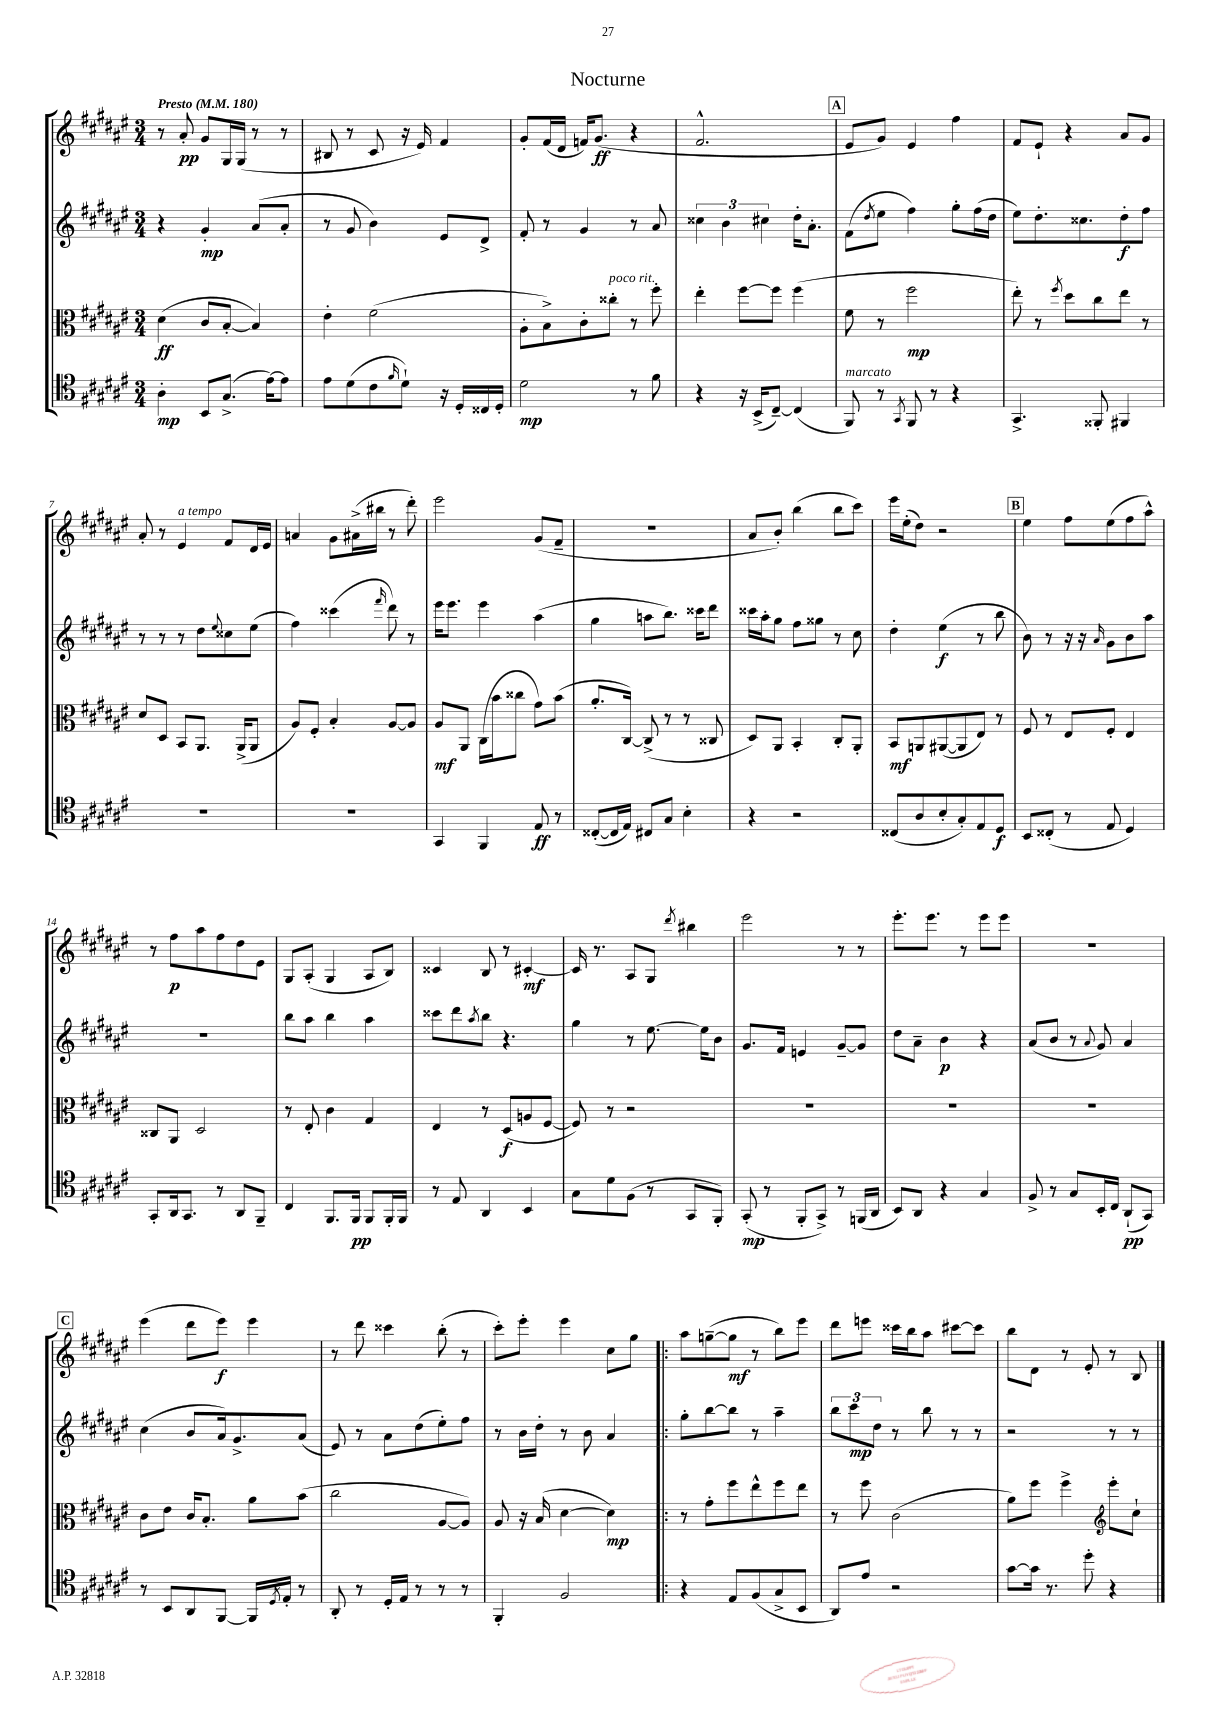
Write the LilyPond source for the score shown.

\header { title = "Nocturne" }
<<
\new StaffGroup <<
\new Staff = "s0" {
    \clef treble \key fis \major \numericTimeSignature \time 3/4 \tempo "Presto" 4 = 180
    r8 ais'8-.\pp gis'8 gis16 gis16( r8 r8 |
    bis8 r8 cis'8 r16 eis'16) fis'4 |
    gis'8-. fis'16( dis'16 f'16) gis'8.\ff( r4 |
    fis'2.-^ |
    \mark \markup { \box "A" } eis'8 gis'8) eis'4 fis''4 |
    fis'8 eis'8-! r4 ais'8 gis'8 |
    ais'8-. r8 eis'4^\markup { \italic "a tempo" } fis'8 dis'16 eis'16 |
    a'4 gis'8 ais'16->( bis''16 r8 dis'''8-.) |
    eis'''2 gis'8( fis'8-- |
    R2. |
    ais'8 b'8-.) b''4( b''8 cis'''8) |
    eis'''16 eis''16-.( dis''8) r2 |
    \mark \markup { \box "B" } eis''4 fis''8 eis''8( fis''8 ais''8-^) |
    r8 fis''8\p ais''8 fis''8 dis''8 eis'8 |
    gis8 ais8-.( gis4 ais8 b8) |
    cisis'4 b8 r8 cis'4~-.\mf |
    cis'16 r8. ais8 gis8 \acciaccatura { dis'''8 } bis''4 |
    eis'''2 r8 r8 |
    eis'''8.-. eis'''8. r8 eis'''8 eis'''8 |
    R2. |
    \mark \markup { \box "C" } eis'''4( dis'''8 eis'''8\f) eis'''4 |
    r8 dis'''8 cisis'''4 b''8-.( r8 |
    cis'''8-.) eis'''8-. eis'''4 cis''8 gis''8 |
    \bar ".|:" ais''8 g''8~--( g''8\mf r8 b''8) eis'''8 |
    dis'''8 e'''8 cisis'''16 b''16 ais''8 cis'''8~ cis'''8 |
    b''8 dis'8 r8 eis'8-. r8 b8 \bar "|." |
}
\new Staff = "s1" {
    \clef treble \key fis \major \numericTimeSignature \time 3/4
    r4 gis'4-.\mp ais'8( ais'8-. |
    r8 gis'8 b'4) eis'8 dis'8-> |
    fis'8-. r8 gis'4 r8 ais'8 |
    \tuplet 3/2 { cisis''4 b'4 cis''4 } dis''16-. ais'8.-. |
    \mark \markup { \box "A" } fis'8( \acciaccatura { dis''8 } eis''8 fis''4) gis''8-. fis''16( dis''16 |
    eis''8) dis''8.-. cisis''8. dis''8-.\f fis''8 |
    r8 r8 r8 dis''8 \appoggiatura { eis''8 } cisis''8 eis''8( |
    fis''4) cisis'''4( \grace { fis'''16 } dis'''8) r8 |
    eis'''16 eis'''8. eis'''4 ais''4( |
    gis''4 a''8 b''8.) cisis'''16 dis'''8 |
    cisis'''16 ais''16-. gis''8 fis''8 gisis''8 r8 cis''8 |
    dis''4-. eis''4\f( r8 b''8 |
    \mark \markup { \box "B" } b'8) r8 r16 r16 \grace { ais'16 } gis'8 b'8 ais''8 |
    R2. |
    b''8 ais''8 b''4 ais''4 |
    cisis'''8 dis'''8 \acciaccatura { ais''8 } b''8 r4. |
    gis''4 r8 eis''8.~ eis''16 b'8 |
    gis'8. fis'16 e'4 gis'8~-- gis'8 |
    dis''8 ais'8-- b'4\p r4 |
    ais'8( b'8 r8 \appoggiatura { ais'8 } gis'8) ais'4 |
    \mark \markup { \box "C" } cis''4( b'8 ais'16) gis'8.-> ais'8( |
    eis'8) r8 ais'8 dis''8( eis''8-.) fis''8 |
    r8 b'16 dis''16-. r8 b'8 ais'4 |
    \bar ".|:" gis''8-. b''8~ b''8 r8 ais''4-- |
    \tuplet 3/2 { b''8 cis'''8\mp dis''8 } r8 b''8 r8 r8 |
    r2 r8 r8 \bar "|." |
}
\new Staff = "s2" {
    \clef alto \key fis \major \numericTimeSignature \time 3/4
    dis'4\ff( cis'8 b8~-. b4) |
    eis'4-. fis'2( |
    ais8-. b8->) cis'8-. cisis''8-.^\markup { \italic "poco rit." } r8 fis''8-. |
    eis''4-. fis''8~ fis''8 fis''4( |
    \mark \markup { \box "A" } fis'8 r8 fis''2\mp |
    eis''8-.) r8 \acciaccatura { fis''8 } dis''8 cis''8 eis''8 r8 |
    dis'8 dis8 b,8 ais,8. ais,16->( ais,8 |
    ais8) fis8-. b4-. ais8~ ais8 |
    ais8\mf ais,8 cis16( b'16 cisis''8 gis'8) b'8( |
    ais'8.-. cis16~) cis8->( r8 r8 cisis8 |
    dis8) ais,8 b,4-. cis8-. ais,8-. |
    b,8\mf a,8 ais,8~( ais,8 eis8) r8 |
    \mark \markup { \box "B" } fis8 r8 eis8 fis8-. eis4 |
    cisis8 ais,8 dis2 |
    r8 eis8-. cis'4 gis4 |
    eis4 r8 dis8\f( a8 fis8~ |
    fis8) r8 r2 |
    R2. |
    R2. |
    R2. |
    \mark \markup { \box "C" } cis'8 eis'8 cis'16 b8.-. ais'8 b'8( |
    cis''2 ais8~ ais8) |
    ais8 r16 b16( dis'4~ dis'4\mp) |
    \bar ".|:" r8 gis'8-. fis''8 eis''8-^ fis''8 eis''8 |
    r8 fis''8 cis'2( |
    ais'8) fis''8 fis''4-> \clef treble eis'''8-. cis''8-! \bar "|." |
}
\new Staff = "s3" {
    \clef tenor \key fis \major \numericTimeSignature \time 3/4
    ais4-.\mp b,8 gis8.->( eis'16~) eis'8 |
    eis'8 dis'8( cis'8 \grace { fis'16 } dis'8-!) r16 dis16-. cisis16 dis16-. |
    dis'2\mp r8 fis'8 |
    r4 r16 b,16->( cis8~--) cis4( |
    \mark \markup { \box "A" } fis,8^\markup { \italic "marcato" }) r8 \acciaccatura { gis,8 } fis,8 r8 r4 |
    gis,4.-> fisis,8-. fis,4 |
    R2. |
    R2. |
    gis,4 fis,4 eis8\ff r8 |
    cisis8~-.( cisis16 eis16) cis8 gis8 b4-. |
    r4 r2 |
    cisis8( ais8 b8-. gis8-.) eis8 dis8\f |
    \mark \markup { \box "B" } b,8 cisis8-.( r8 eis8 dis4) |
    gis,8-. ais,16 gis,8. r8 ais,8 fis,8-- |
    cis4 fis,8. fis,16\pp fis,8 fis,16-. fis,16 |
    r8 eis8 ais,4 b,4 |
    gis8 dis'8 fis8( r8 gis,8 fis,8-.) |
    gis,8-.\mp( r8 fis,8-. gis,8->) r8 f,16( ais,16 |
    b,8) ais,8 r4 gis4 |
    fis8-> r8 gis8 b,16-. cis16 ais,8-!\pp( gis,8) |
    \mark \markup { \box "C" } r8 b,8 ais,8 fis,8~ fis,16 \acciaccatura { dis8 } eis16-. r8 |
    ais,8-. r8 dis16-. eis16 r8 r8 r8 |
    fis,4-. fis2 |
    \bar ".|:" r4 eis8 fis8( gis8-> b,8 |
    ais,8) eis'8 r2 |
    gis'8~ gis'16 r8. dis''8-. r4 \bar "|." |
}
>>
>>
